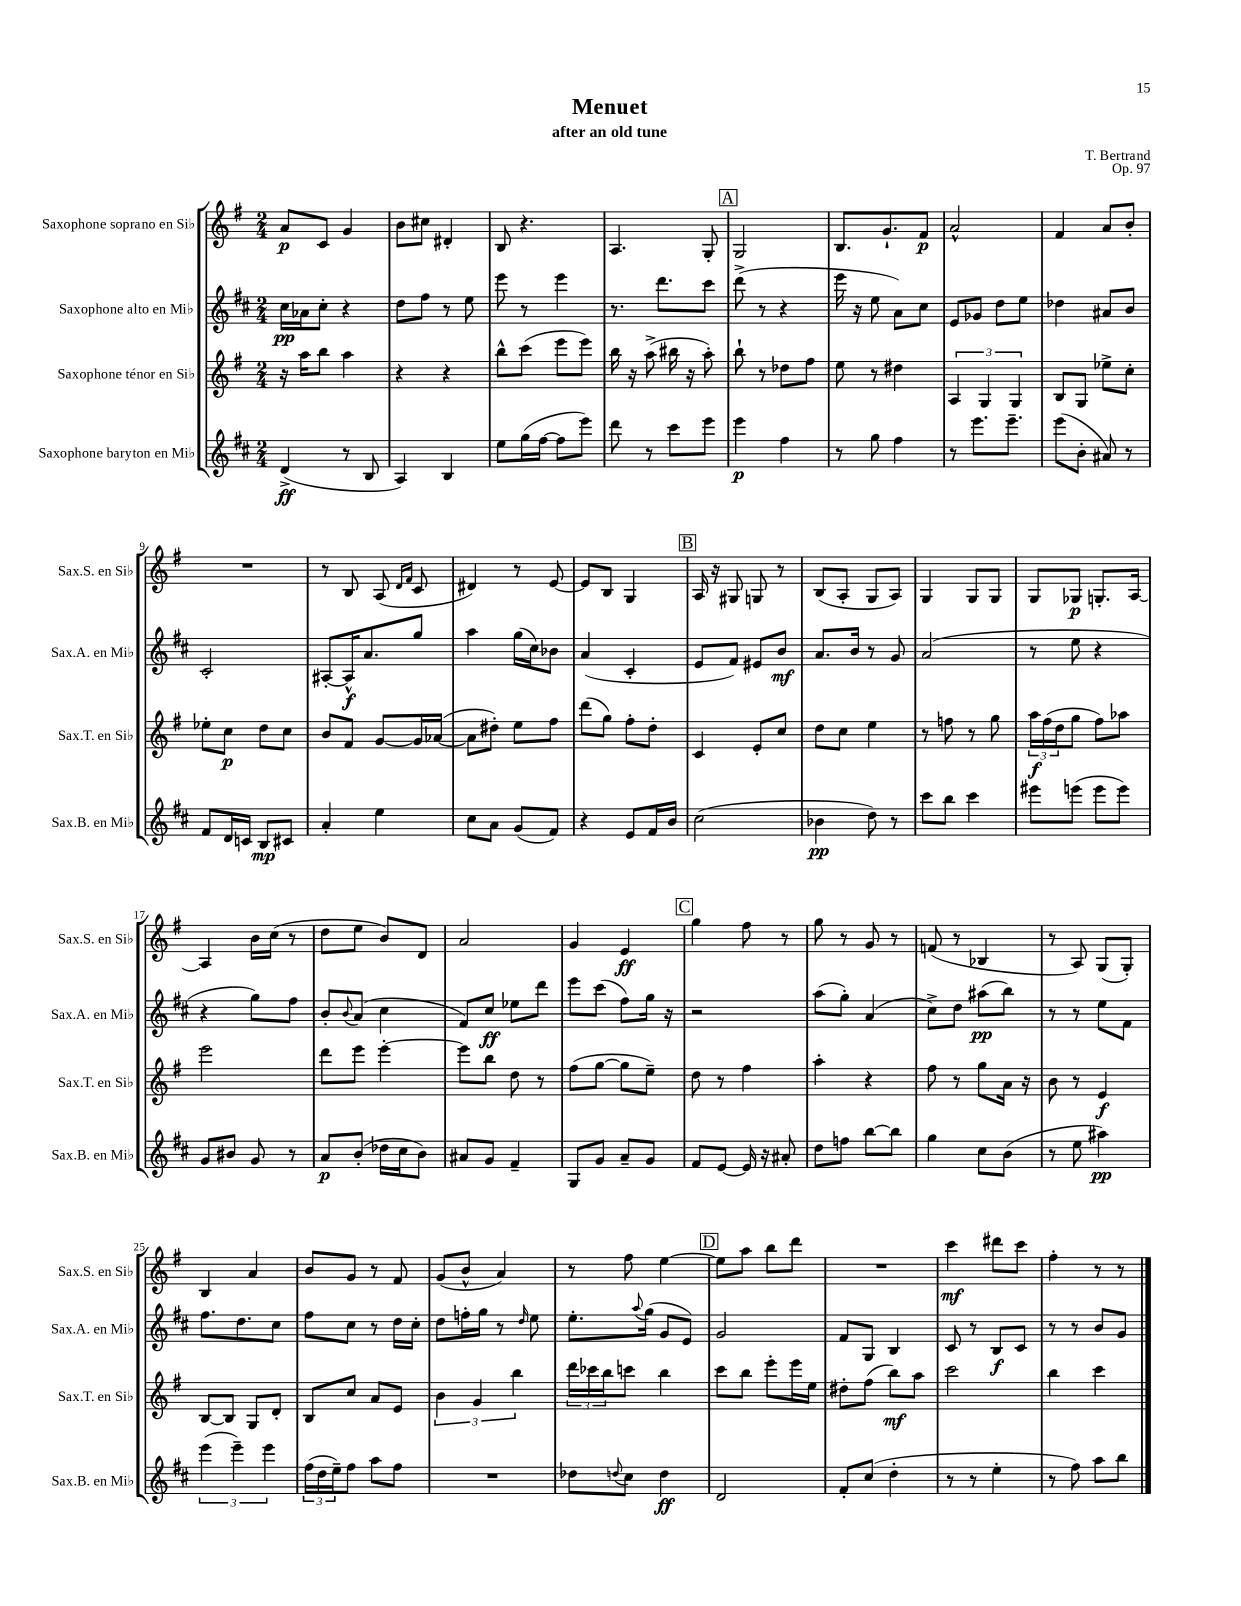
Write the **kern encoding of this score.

**kern	**kern	**kern	**kern
*staff4	*staff3	*staff2	*staff1
*clefG2	*clefG2	*clefG2	*clefG2
*k[f#c#]	*k[f#]	*k[f#c#]	*k[f#]
*M2/4	*M2/4	*M2/4	*M2/4
(4d^/	16r	16cc#\LL	8a/L
.	16aa\LK	16a-\J	.
.	8bb\J	8cc#'\J	8c/J
8r	4aa\	4r	4g/
8B/	.	.	.
=	=	=	=
4A/)	4r	8dd\L	8b\L
.	.	8ff#\J	8cc#\J
4B/	4r	8r	4d#'/
.	.	8ee\	.
=	=	=	=
8ee\L	8bb^^\L	8eee\	8B/
(16gg\L	(8ccc\J	8r	4.r
[16ff#\JJ	.	.	.
8ff#\]L	8eee\L	4eee\	.
8eee\J)	8eee\J)	.	.
=	=	=	=
8ddd\	16bb\	8.r	4.A/
.	16r	.	.
8r	(8aa^\	.	.
.	.	8.ddd\L	.
8ccc#\L	16bb#\	.	.
.	16r	.	.
8eee\J	8aa'\)	8ccc#\J	8G'/
=	=	=	=
4eee\	8bb`\	(8ddd^\	2G/
.	8r	8r	.
4ff#\	8dd-\L	4r	.
.	8ff#\J	.	.
=	=	=	=
8r	8ee\	16eee\	8.B/L
.	.	16r	.
8gg\	8r	8ee\	.
.	.	.	8.g`/
4ff#\	4dd#\	8a\L)	.
.	.	8cc#\J	8f#/J
=	=	=	=
8r	6A/	8e/L	2a^^/
8.eee\L	.	8g-/J	.
.	6G/	.	.
.	.	8dd\L	.
8.eee~\J	.	.	.
.	6G/	.	.
.	.	8ee\J	.
=	=	=	=
(8eee\L	8B/L	4dd-\	4f#/
8b'\J	8G/J	.	.
8a#/)	8ee-^\L	8a#/L	8a/L
8r	8cc'\J	8b/J	8b'/J
=	=	=	=
8f#/L	8ee-'\L	2c#'/	2r
16d/L	8cc\J	.	.
16c/JJ	.	.	.
8B/L	8dd\L	.	.
8c#/J	8cc\J	.	.
=	=	=	=
4a'/	8b/L	[8A#'/L	8r
.	8f#/J	16A#^^/]K	8B/
.	.	8.a/	.
4ee\	[8g/L	.	(8A/
.	.	.	16qqd/LL
.	.	.	16qqf#/JJ
.	16g/]L	8gg/J	8c/
.	([16a-/JJ	.	.
=	=	=	=
8cc#\L	8a-\]L	4aa\	4d#/)
8a\J	8dd#'\J)	.	.
(8g/L	8ee\L	(16gg\LL	8r
.	.	16cc#\J)	.
8f#/J)	8ff#\J	8b-\J	[8e/
=	=	=	=
4r	(8ddd\L	(4a/	8e/]L
.	8gg\J)	.	8B/J
8e/L	8ff#'\L	4c#'/	4G/
16f#/L	8dd'\J	.	.
16b/JJ	.	.	.
=	=	=	=
(2cc#\	4c/	8e/L	16A/
.	.	.	16r
.	.	8f#/J)	8G#/
.	8e'/L	8e#/L	8G/
.	8cc/J	8b/J	8r
=	=	=	=
4b-\	8dd\L	8.a/L	(8B/L
.	8cc\J	.	8A'/J
.	.	16b/Jk	.
8dd\)	4ee\	8r	8G/L
8r	.	8g/	8A/J)
=	=	=	=
8ccc#\L	8r	(2a/	4G/
8bb\J	8ff\	.	.
4ccc#\	8r	.	8G/L
.	8gg\	.	8G/J
=	=	=	=
8eee#\L	24aa\LL	8r	8G/L
.	(24ff#\	.	.
.	24dd\J	.	.
(8eee\J	8gg\J	8ee\	8G-/J
8eee\L	8ff#\L)	4r	8.G'/L
8eee\J)	8aa-\J	.	.
.	.	.	[16A/Jk
=	=	=	=
8g/L	2eee\	4r	4A/]
8b#/J	.	.	.
8g/	.	8gg\L)	16b\LL
.	.	.	(16cc\JJ
8r	.	8ff#\J	8r
=	=	=	=
8a/L	8ddd\L	8b'/L	8dd\L
.	.	8qqb/	.
(8b'/J	8eee\J	(8a/J	8ee\J
16dd-\LL	[4eee'\	4cc#\	8b/L)
16cc#\J	.	.	.
8b\J)	.	.	8d/J
=	=	=	=
8a#/L	8eee\]L	8f#/L)	2a/
8g/J	8bb\J	8cc#/J	.
4f#~/	8dd\	8ee-\L	.
.	8r	8ddd\J	.
=	=	=	=
8G/L	(8ff#\L	8eee\L	4g/
8g/J	[8gg\J	(8ccc#\J	.
8a~/L	8gg\]L	8ff#\L)	4e/
8g/J	8ee~\J)	16gg\Jk	.
.	.	16r	.
=	=	=	=
8f#/L	8dd\	2r	4gg\
[8e/J	8r	.	.
16e/]	4ff#\	.	8ff#\
16r	.	.	.
8a#'/	.	.	8r
=	=	=	=
8dd\L	4aa'\	(8aa\L	8gg\
8ff\J	.	8gg'\J)	8r
[8bb\L	4r	(4a/	8g/
8bb\]J	.	.	8r
=	=	=	=
4gg\	8ff#\	8cc#^\L)	(8f/
.	8r	8dd\J	8r
8cc#\L	8gg\L	(8aa#\L	4B-/
(8b\J	16a\Jk	8bb\J)	.
.	16r	.	.
=	=	=	=
8r	8b\	8r	8r
8ee\	8r	8r	8A/)
4aa#\)	4e/	8ee\L	(8G/L
.	.	8f#\J	8G'/J)
=	=	=	=
(6eee\	[8B/L	8.ff#\L	4B/
.	8B/]J	.	.
6eee~\)	.	.	.
.	.	8.dd\	.
.	8G/L	.	4a/
6eee\	.	.	.
.	8d'/J	8cc#\J	.
=	=	=	=
(24ff#\LL	8B/L	8ff#\L	8b/L
24dd\	.	.	.
24ee~\J)	.	.	.
8ff#\J	8cc/J	8cc#\J	8g/J
8aa\L	8a/L	8r	8r
8ff#\J	8e/J	16dd\LL	8f#/
.	.	16cc#'\JJ	.
=	=	=	=
2r	6b\	8dd\L	(8g/L
.	.	16ff'\L	8b^^/J
.	6g/	.	.
.	.	16gg\JJ	.
.	.	8r	4a/)
.	6bb\	.	.
.	.	16qqdd/	.
.	.	8ee\	.
=	=	=	=
8dd-\L	24ddd\LL	8.ee'\L	8r
.	24ccc-\	.	.
.	24bb\J	.	.
8qqdd/	.	.	.
8cc#\J	8ccc\J	.	8ff#\
.	.	8qqaa/	.
.	.	(16gg\Jk	.
4dd\	4bb\	8g/L	[4ee\
.	.	8e/J)	.
=	=	=	=
2d/	8ccc\L	2g/	8ee\]L
.	8bb\J	.	8aa\J
.	8eee'\L	.	8bb\L
.	16eee\L	.	8ddd\J
.	16ee\JJ	.	.
=	=	=	=
8f#'/L	8dd#'\L	8f#/L	2r
(8cc#/J	(8ff#\J	8G/J	.
4dd'\	8bb\L)	4B/	.
.	8aa\J	.	.
=	=	=	=
8r	2ccc\	8c#/	4ccc\
8r	.	8r	.
4ee'\	.	8B/L	8ddd#\L
.	.	8c#/J	8ccc\J
=	=	=	=
8r	4bb\	8r	4ff#'\
8ff#\)	.	8r	.
8aa\L	4ccc\	8b/L	8r
8bb\J	.	8g/J	8r
==	==	==	==
*-	*-	*-	*-
